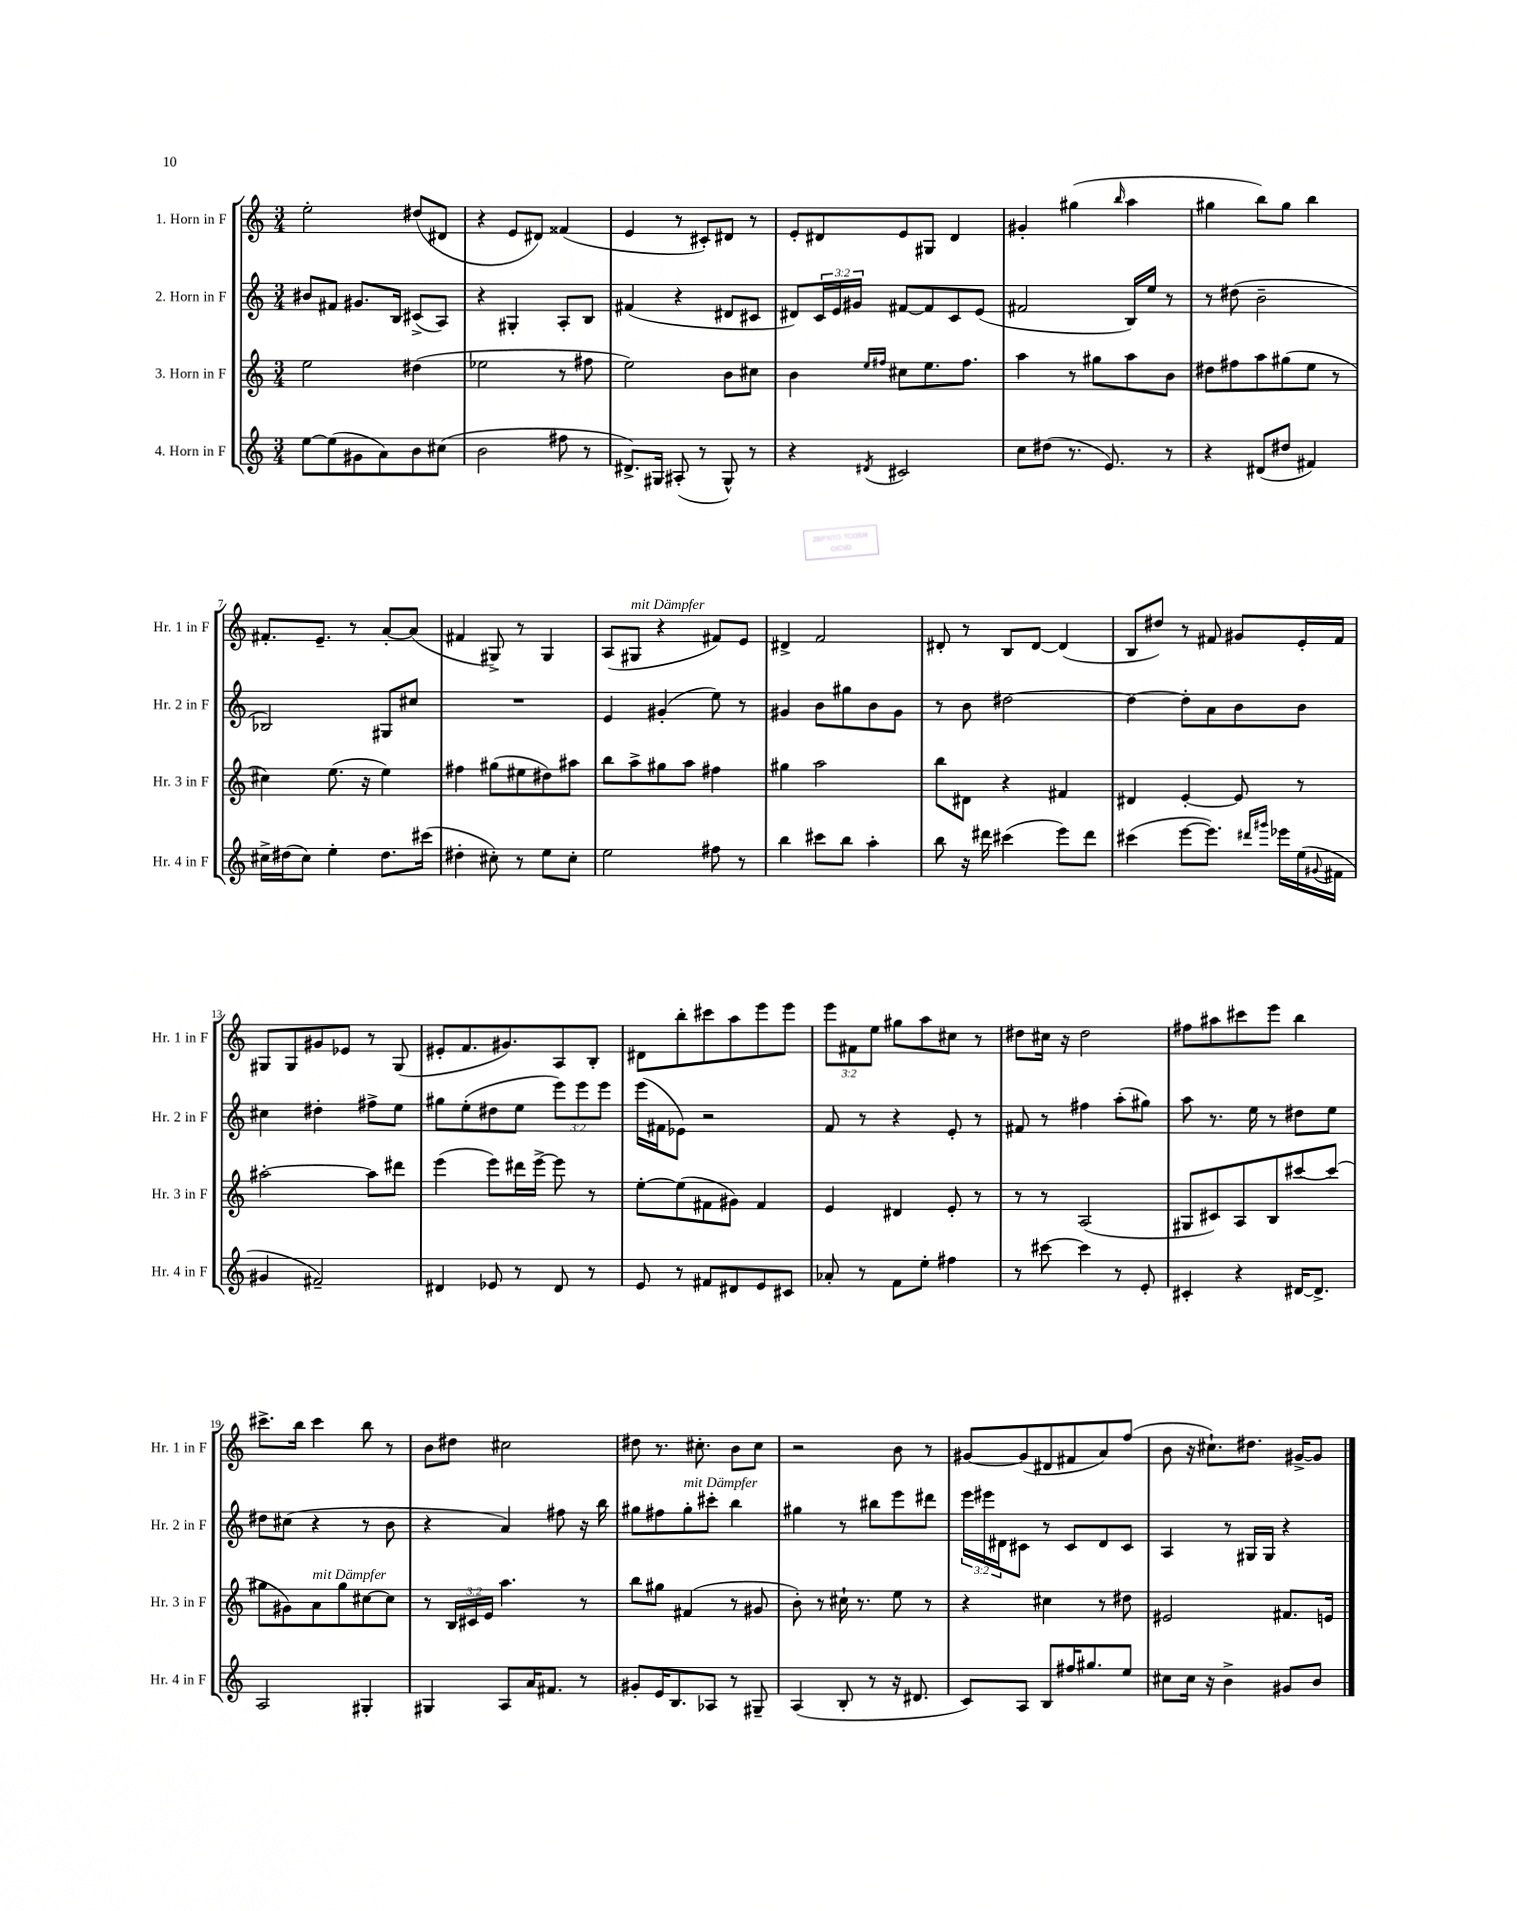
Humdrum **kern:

**kern	**kern	**kern	**kern
*part4	*part3	*part2	*part1
*staff4	*staff3	*staff2	*staff1
*I"4. Horn in F	*I"3. Horn in F	*I"2. Horn in F	*I"1. Horn in F
*I'Hr. 4 in F	*I'Hr. 3 in F	*I'Hr. 2 in F	*I'Hr. 1 in F
*clefG2	*clefG2	*clefG2	*clefG2
*k[]	*k[]	*k[]	*k[]
*M3/4	*M3/4	*M3/4	*M3/4
=1	=1	=1	=1
[8ee\L	2ee\	8b#X/L	2ee'\
(8ee\]	.	8f#X/J	.
8g#X\	.	8.g#X/L	.
8a\)	.	.	.
.	.	16B/Jk	.
8b\	(4dd#X\	(8c#X^/L	(8dd#X/L
(8cc#X\J	.	8A/J)	8d#X/J
=2	=2	=2	=2
2b\	2ee-X\	4r	4r
.	.	4G#X'/	8e/L
.	.	.	8d#X/J)
8ff#X\	8r	8A'/L	(4f##X/
8r	8ff#X\	8B/J	.
=3	=3	=3	=3
8.d#X^/L)	2ee\)	(4f#X/	4e/
16G#X/Jk	.	.	.
(8A#X'/	.	4r	8r
8r	.	.	8c#X'/L)
8G#^^/)	8b\L	8d#X/L	8d#X/J
8r	8cc#X\J	8c#X/J	8r
=4	=4	=4	=4
4r	4b\	8d#X/L)	8e'/L
.	.	24c/L	8d#X/
.	.	24e/	.
.	.	24g#X/JJ	.
.	16qqee/LL	.	.
8qd#X/	16qqff#X/JJ	.	.
2c#X/	8cc#X\L	[8f#X/L	8e/
.	8.ee\	8f#/]	8G#X/J
.	.	8c/	4d#/
.	8.ff#\J	.	.
.	.	(8e/J	.
=5	=5	=5	=5
8cc\L	4aa\	2f#X/	4g#X'/
(8dd#X\J	.	.	.
8.r	8r	.	(4gg#X\
.	8gg#X\L	.	.
8.e/)	.	.	.
.	.	.	16qqbb/
.	8aa\	16B/LL)	4aa\
.	.	16ee/JJ	.
8r	8b\J	8r	.
=6	=6	=6	=6
4r	8dd#X\L	8r	4gg#X\
.	8ff#X\	(8dd#X\	.
(8d#X/L	8aa\	2b~\	8bb\L)
8dd#X/J	(8gg#X\	.	8gg#\J
4f#X/)	8ee\J	.	4bb\
.	8r	.	.
!!LO:LB:g=z
=7	=7	=7	=7
16cc#X^\LL	4cc#X\)	2B-X/)	8.f#X'/L
(16dd#X\J	.	.	.
8cc#\J)	.	.	.
.	.	.	8.e~/J
4ee'\	(8.ee\	.	.
.	.	.	8r
.	16r	.	.
8.dd#\L	4ee\)	8G#X/L	[8a'/L
.	.	8cc#X/J	(8a/J]
(16ccc#X\Jk	.	.	.
=8	=8	=8	=8
4dd#X'\	4ff#X\	2.r	4f#X/
8cc#X'\)	(8gg#X\L	.	8G#X^/)
8r	8ee#X\	.	8r
8ee\L	8dd#X\)	.	4G#/
8cc#'\J	8aa#X\J	.	.
=9	=9	=9	=9
2ee\	8bb\L	4e/	(8A/L
!	!	!	!LO:TX:a:i:t=mit Dämpfer
.	8aa^\	.	8G#X/J
.	8gg#X\	(4g#X'/	4r
.	8aa\J	.	.
8ff#X\	4ff#X\	8ee\)	8f#X/L)
8r	.	8r	8e/J
=10	=10	=10	=10
4bb\	4gg#X\	4g#X/	4d#X^/
8ccc#X\L	2aa\	8b\L	2f/
8bb\J	.	8gg#X\	.
4aa'\	.	8b\	.
.	.	8g#\J	.
=11	=11	=11	=11
8bb\	8bb\L	8r	8d#X'/
16r	8d#X\J	8b\	8r
16ddd#X\	.	.	.
(4ccc#X\	4r	[2dd#X\	8B/L
.	.	.	[8d#/J
8eee\L)	4f#X/	.	(4d#/]
8ddd#\J	.	.	.
=12	=12	=12	=12
(4ccc#X\	4d#X/	4dd#\_	8B/L
.	.	.	8dd#X/J)
[8eee\L	[4e'/	8dd#'\L]	8r
8.eee\J])	.	8a\	8f#X/
.	8e/]	8b\	8g#X/L
16qqddd#X/LL	.	.	.
16qqggg#X/JJ	.	.	.
16eee-X\LL	.	.	.
(16ee\	8r	8b\J	16e'/L
8qqg#X/	.	.	.
16f#X\JJ	.	.	16f#/JJ
!!LO:LB:g=z
=13	=13	=13	=13
4g#X/	[2aa#X'\	4cc#X\	8G#X/L
.	.	.	8G#/
2f#X~/)	.	4dd#X'\	8g#X/
.	.	.	8e-X/J
.	8aa#\L]	8ff#X^\L	8r
.	8ddd#X\J	8ee\J	(8G#/
=14	=14	=14	=14
4d#X/	(4eee\	8gg#X\L	8e#X'/L
.	.	(8ee'\	8.f/
8e-X/	8eee\L)	8dd#X\	.
.	.	.	8.g#X/)
8r	16ddd#X\L	8ee\J	.
.	[16eee^\JJ	.	.
8d#/	8eee\]	12eee\L)	8A/
.	.	12eee\	.
8r	8r	.	8B'/J
.	.	12eee\J	.
=15	=15	=15	=15
8e/	[8ee'\L	(16eee\LL	8d#X\L
.	.	16f#X\J	.
8r	(8ee\]	8e-X\J)	8bb'\
8f#X/L	8f#X\	2r	8ccc#X\
8d#X/	8g#X\J)	.	8aa\
8e/	4f#/	.	8eee\
8c#X/J	.	.	8eee\J
=16	=16	=16	=16
8a-X'/	4e/	8f/	12eee\L
.	.	.	12f#X\
8r	.	8r	.
.	.	.	12ee\J
8f\L	4d#X/	4r	8gg#X\L
8ee'\J	.	.	8aa\
4ff#X\	8e'/	8e'/	8cc#X\J
.	8r	8r	8r
=17	=17	=17	=17
8r	8r	8f#X/	8dd#X\L
[8ccc#X\	8r	8r	16cc#X\Jk
.	.	.	16r
4ccc#\]	(2A/	4ff#X\	2dd#\
8r	.	(8aa'\L	.
8e'/	.	8gg#X\J)	.
=18	=18	=18	=18
4c#X'/	8G#X/L	8aa\	8ff#X\L
.	8c#X/)	8.r	8aa#X\
4r	8A/	.	8ccc#X\
.	.	16ee\	.
.	8B/	8r	8eee\J
[16d#X/KL	[8ccc#X/	8dd#X\L	4bb\
8.d#^/J]	.	.	.
.	(8ccc#/J]	8ee\J	.
!!LO:LB:g=z
=19	=19	=19	=19
2A/	8gg#X\L	8dd#X\L	8.ccc#X^\L
.	8g#X\)	(8cc#X\J	.
.	.	.	16bb\Jk
!	!LO:TX:a:i:t=mit Dämpfer	!	!
.	8a\	4r	4ccc#\
.	8gg#\	.	.
4G#X'/	[8cc#X\	8r	8bb\
.	8cc#\J]	8b\	8r
=20	=20	=20	=20
4G#X/	8r	4r	8b\L
.	24B/LL	.	8dd#X\J
.	24c#X/	.	.
.	24e/JJ	.	.
8A/L	4.aa\	4a/)	2cc#X\
16a/K	.	.	.
8.f#X/J	.	.	.
.	.	8ff#X\	.
8r	8r	16r	.
.	.	16bb\	.
=21	=21	=21	=21
8g#X'/L	8bb\L	8gg#X\L	8dd#X\
16e/K	8gg#X\J	8ff#X\	8.r
8.B/	.	.	.
!	!	!LO:TX:a:i:t=mit Dämpfer	!
.	(4f#X/	8gg#'\	.
.	.	.	8.cc#X'\
8A-X/J	.	8ccc#X'\J	.
8r	8r	4bb\	8b\L
8G#X~/	8g#X/	.	8cc#\J
=22	=22	=22	=22
(4A/	8b'\)	4gg#X\	2r
.	8r	.	.
8B'/	16cc#X`\	8r	.
.	8.r	.	.
8r	.	8bb#X\L	.
16r	8ee\	8eee\	8b\
8.d#X/	.	.	.
.	8r	8ddd#X\J	8r
=23	=23	=23	=23
8c/L)	4r	24eee\LL	[8g#X/L
.	.	24eee#X\	.
.	.	24d#X\J	.
8A/J	.	8c#X\J	(8g#/]
8B/L	4cc#X\	8r	8d#X/
16ff#X/K	.	8c#/L	8f#X/
8.gg#X/	.	.	.
.	8r	8d#/	8a/)
8ee/J	8dd#X\	8c#/J	(8ff/J
=24	=24	=24	=24
8cc#X\L	2e#X/	4A/	8b\
16cc#\Jk	.	.	16r
16r	.	.	8.cc#X`\L)
4b^\	.	8r	.
.	.	16G#X/LL	8.dd#X\J
.	.	16G#/JJ	.
8g#X/L	8.f#X/L	4r	.
.	.	.	[16g#X^/KL
8b/J	.	.	8g#/J]
.	16en/Jk	.	.
==	==	==	==
*-	*-	*-	*-
